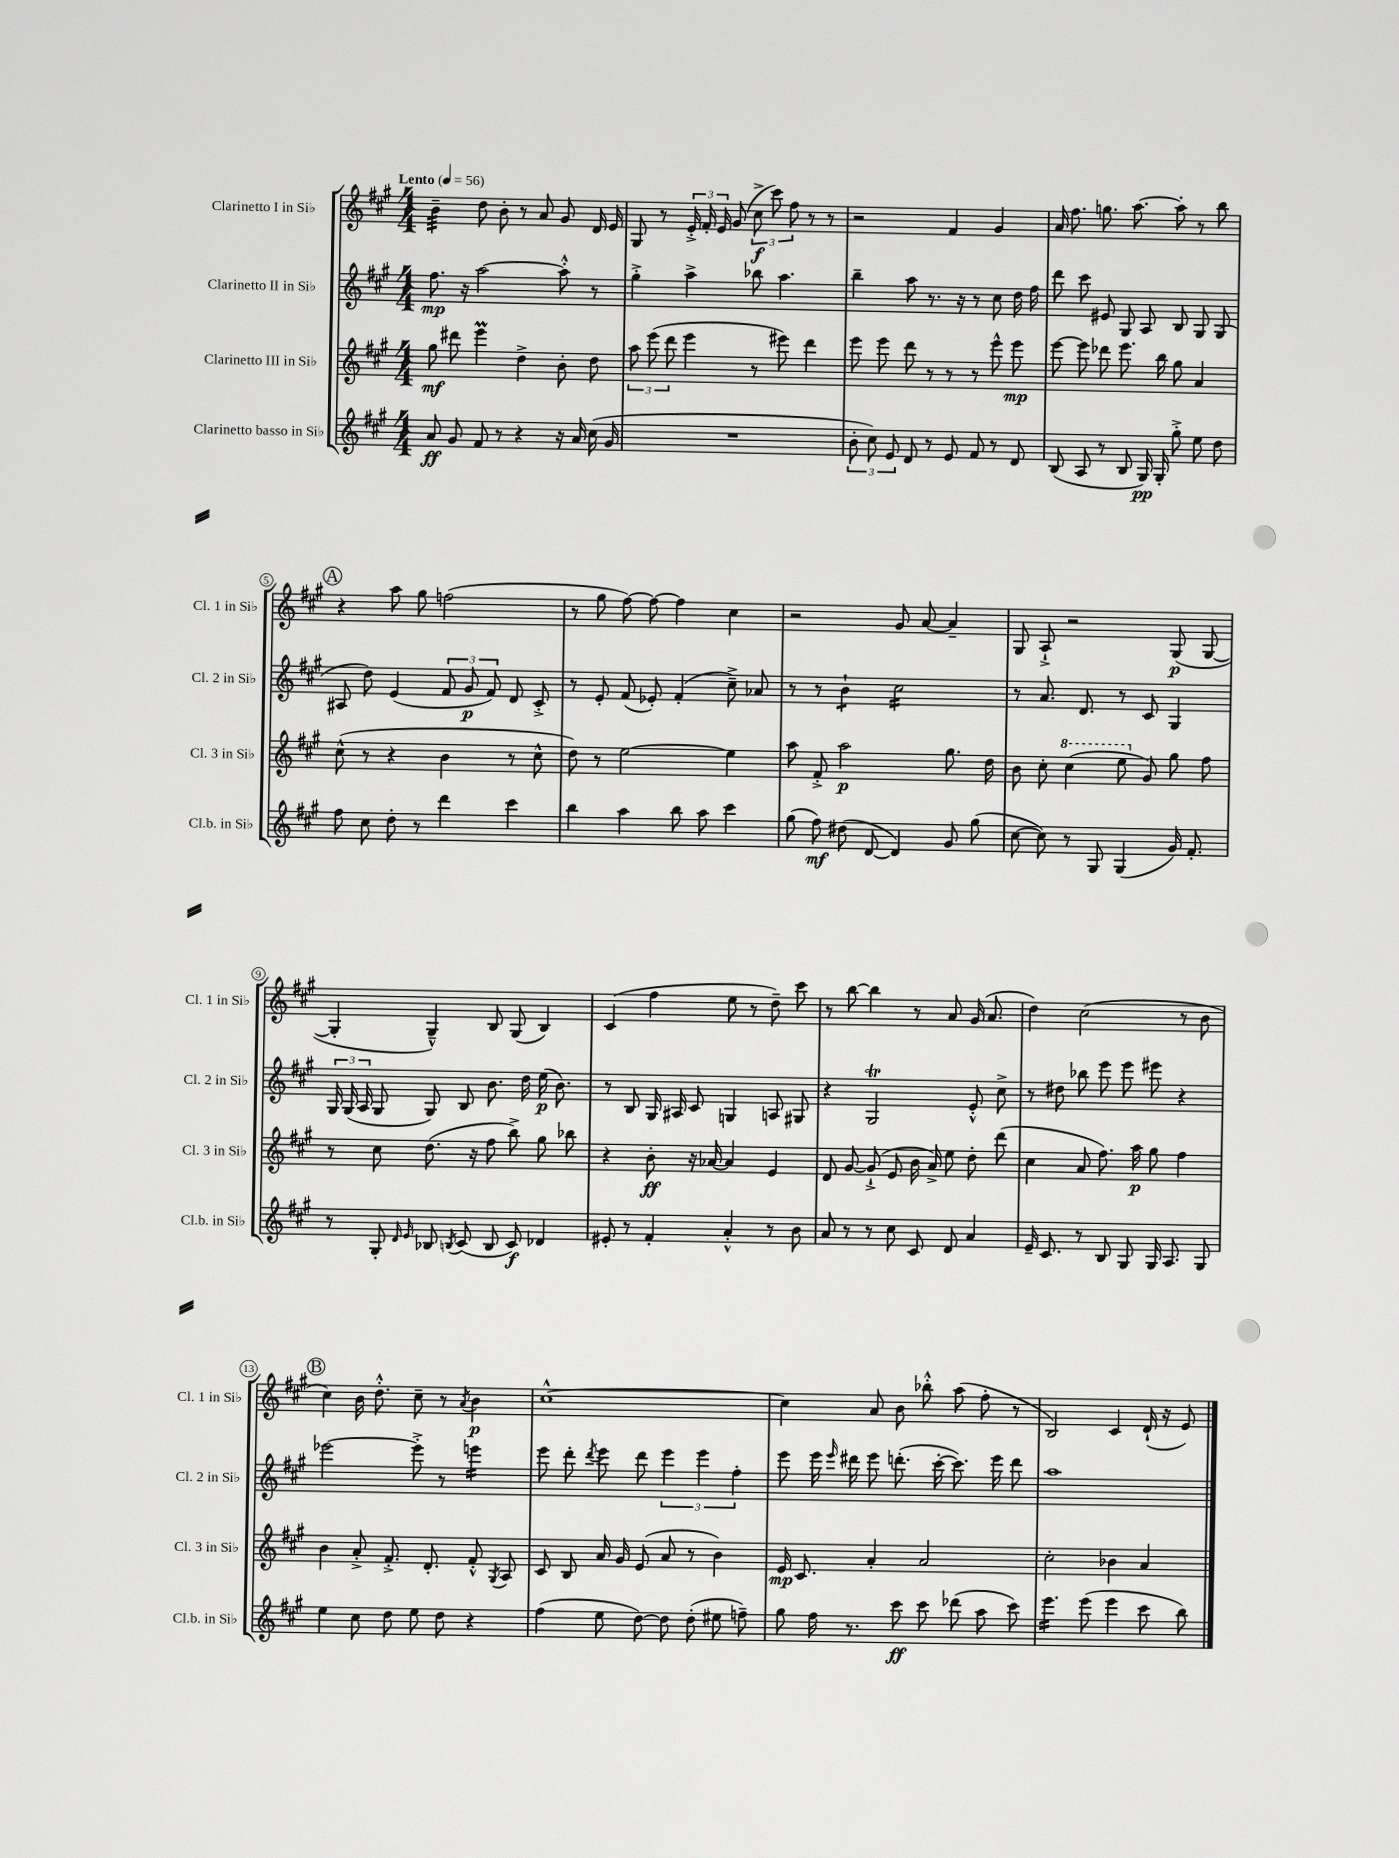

**kern	**kern	**kern	**kern
*staff4	*staff3	*staff2	*staff1
*clefG2	*clefG2	*clefG2	*clefG2
*k[f#c#g#]	*k[f#c#g#]	*k[f#c#g#]	*k[f#c#g#]
*M4/4	*M4/4	*M4/4	*M4/4
*MM56	*MM56	*MM56	*MM56
8a/	8gg#\	8.ff#\	4b~\
8g#/	8ddd#\	.	.
.	.	16r	.
8f#/	4eee\	[2aa\	8dd\
8r	.	.	8b'\
4r	4dd^\	.	8r
.	.	.	8a/
16r	8b'\	8aa'^^\]	8g#/
16a/	.	.	.
(16cc#\	8dd\	8r	16d/
16g#/	.	.	16e/
=	=	=	=
1r	12aa\	4gg#'^\	8G#/
.	(12eee\	.	.
.	.	.	8r
.	12ddd\	.	.
.	4eee\	4aa^\	24e'^/
.	.	.	24f#'/
.	.	.	24e/
.	.	.	(8g#/
.	8r	8bb-\	12cc#^\
.	.	.	12ccc#\)
.	8eee#\)	4.aa\	.
.	.	.	12ff#\
.	4ddd\	.	8r
.	.	.	8r
=	=	=	=
12b'\	8eee\	4bb~\	2r
12cc#\)	.	.	.
.	8eee\	.	.
12e/	.	.	.
8d/	8ddd\	8aa\	.
8r	8r	8.r	.
8e/	8r	.	4f#/
.	.	16r	.
8f#/	8r	8r	.
8r	8eee^^\	8cc#\	4g#/
8d/	8eee\	16dd\	.
.	.	16ff#\	.
=	=	=	=
(8B/	[8eee\	8ddd\	16a/
.	.	.	8.ff#\
8A/	8eee\]	8ccc#\	.
8r	8ddd-\	8e#/	8.gg\
8B/	8.eee\	8G#/	.
.	.	.	[8.aa\
16G#/)	.	8A/	.
16G#'/	16bb\	.	.
8gg#'^\	8gg#\	8B/	8aa'\]
8ee\	4a/	8G#/	8r
8dd\	.	(8G#/	8bb\
=	=	=	=
8ff#\	(8cc#^^\	8A#/	4r
8cc#\	8r	8dd\)	.
8dd'\	4r	(4e/	8aa\
8r	.	.	8gg#\
4ddd\	4b\	12f#/	(2ff\
.	.	12g#/	.
.	.	12f#/)	.
4ccc#\	8r	8d/	.
.	8cc#^^\	8c#'^/	.
=	=	=	=
4bb\	8dd\)	8r	8r
.	8r	8e'/	8gg#\
4aa\	[2ee\	(8f#/	[8ff#\)
.	.	8e-'/)	8ff#\_
8bb\	.	(4f#'/	4ff#\]
8aa\	.	.	.
4ccc#\	4ee\]	8cc#~^\)	4cc#\
.	.	8a-/	.
=	=	=	=
(8gg#\	8aa\	8r	2r
8ff#\)	8f#'^/	8r	.
(8dd#\	2aa\	4b`\	.
[8d/	.	.	.
4d/])	.	2cc#\	8g#/
.	.	.	[8a/
8g#/	8.gg#\	.	4a~/]
(8gg#\	.	.	.
.	16dd\	.	.
=	=	=	=
[8cc#\	8b\	8r	8G#/
8cc#\])	8cc#'\	8.a/	8A`^/
8r	(4ccc#\	.	2r
.	.	8.d/	.
8G#/	.	.	.
(4G#/	8eee\	8r	.
.	8g#/)	8c#/	.
16g#/)	8gg#\	4G#/	(8G#/
8.f#'/	.	.	.
.	8ff#\	.	[8G#/
=	=	=	=
8r	8r	24G#/	4G#'/]
.	.	(24G#/	.
.	.	24A/	.
8G#'/	8cc#\	8G#/	.
16qqd/	.	.	.
16qqe/	.	.	.
8B-/	(8.dd\	8G#/)	4G#~^^/)
8qB/	.	.	.
(8c#/	.	8B/	.
.	16r	.	.
8B/	8ff#\	8.b\	8B/
8c#/)	8bb^\)	.	(8G#/
.	.	16dd\	.
4d-/	8gg#\	(16ee\	4B/)
.	.	8.b\)	.
.	8bb-\	.	.
=	=	=	=
8e#'/	4r	8r	(4c#/
8r	.	8B/	.
4f#'/	8b'\	16G#/	4ff#\
.	.	16A#/	.
.	16r	8c#/	.
.	[16a-/	.	.
4a'^^/	4a-/]	4G/	8ee\
.	.	.	8r
8r	4e/	8A/	8dd~\)
8b\	.	8G#/	8ccc#\
=	=	=	=
8a/	8d/	4r	8r
8r	[8g#/	.	[8bb\
8r	(8g#`^/]	2G#/	4bb\]
8cc#\	8e/	.	.
8c#/	16b\	.	8r
.	16a^/)	.	.
8d/	8ee\	.	8a/
4a/	8dd'\	8e'^^/	(16g#/
.	.	.	8.a/
.	(8ddd\	8cc#^\	.
=	=	=	=
16e~/	4cc#\	8r	4dd\)
8.c#/	.	.	.
.	.	8dd#\	.
8r	8a/	8bb-\	(2cc#\
8B/	8.ff#\)	8eee\	.
8G#/	.	8eee\	.
.	16aa\	.	.
16G#/	8gg#\	8eee#\	.
8.A/	.	.	.
.	4ff#\	4r	8r
8G#/	.	.	8b\
=	=	=	=
4ee\	4b\	[2eee-\	4cc#\)
8cc#\	8a'^/	.	16b\
.	.	.	8.dd'^^\
8dd\	8.f#'^/	.	.
8ee\	.	8eee-'^\]	8cc#~\
.	8.d'/	.	.
8dd\	.	8r	8r
.	.	.	8qa/
4r	8f#'^^/	4eee\	4b\
.	8qG#/	.	.
.	8A/	.	.
=	=	=	=
(4ff#\	8c#/	8eee\	[1cc#^^
.	8B/	8ddd'\	.
.	.	8qddd/	.
8ee\	16a/	8eee\	.
.	16g#/	.	.
[8dd\)	(8e/	8ddd\	.
8dd\]	8a/	6eee\	.
(8dd'\	8r	.	.
.	.	6eee\	.
8ee#\	4b\)	.	.
.	.	6ff#'\	.
8ff~\)	.	.	.
=	=	=	=
8gg#\	16e/	8eee\	4cc#\]
.	8.c#/	.	.
16ff#\	.	16eee\	.
.	.	16qqeee/	.
8.r	.	16ddd#\	.
.	4a'/	8eee\	8a/
8ccc#\	.	(8.ddd'\	8b\
8ccc#\	2a/	.	8bb-'^^\
.	.	[16ccc#'\	.
(8ddd-\	.	8.ccc#\])	(8aa\
8aa\	.	.	8ff#'\
.	.	16eee\	.
8ccc#\)	.	8ddd\	8r
=	=	=	=
4.eee\	2cc#'\	1aa	2B/)
(8eee\	.	.	.
4eee\	4b-\	.	4c#/
8ccc#\	4a/	.	(16d`/
.	.	.	16r
8bb\)	.	.	8e/)
==	==	==	==
*-	*-	*-	*-
